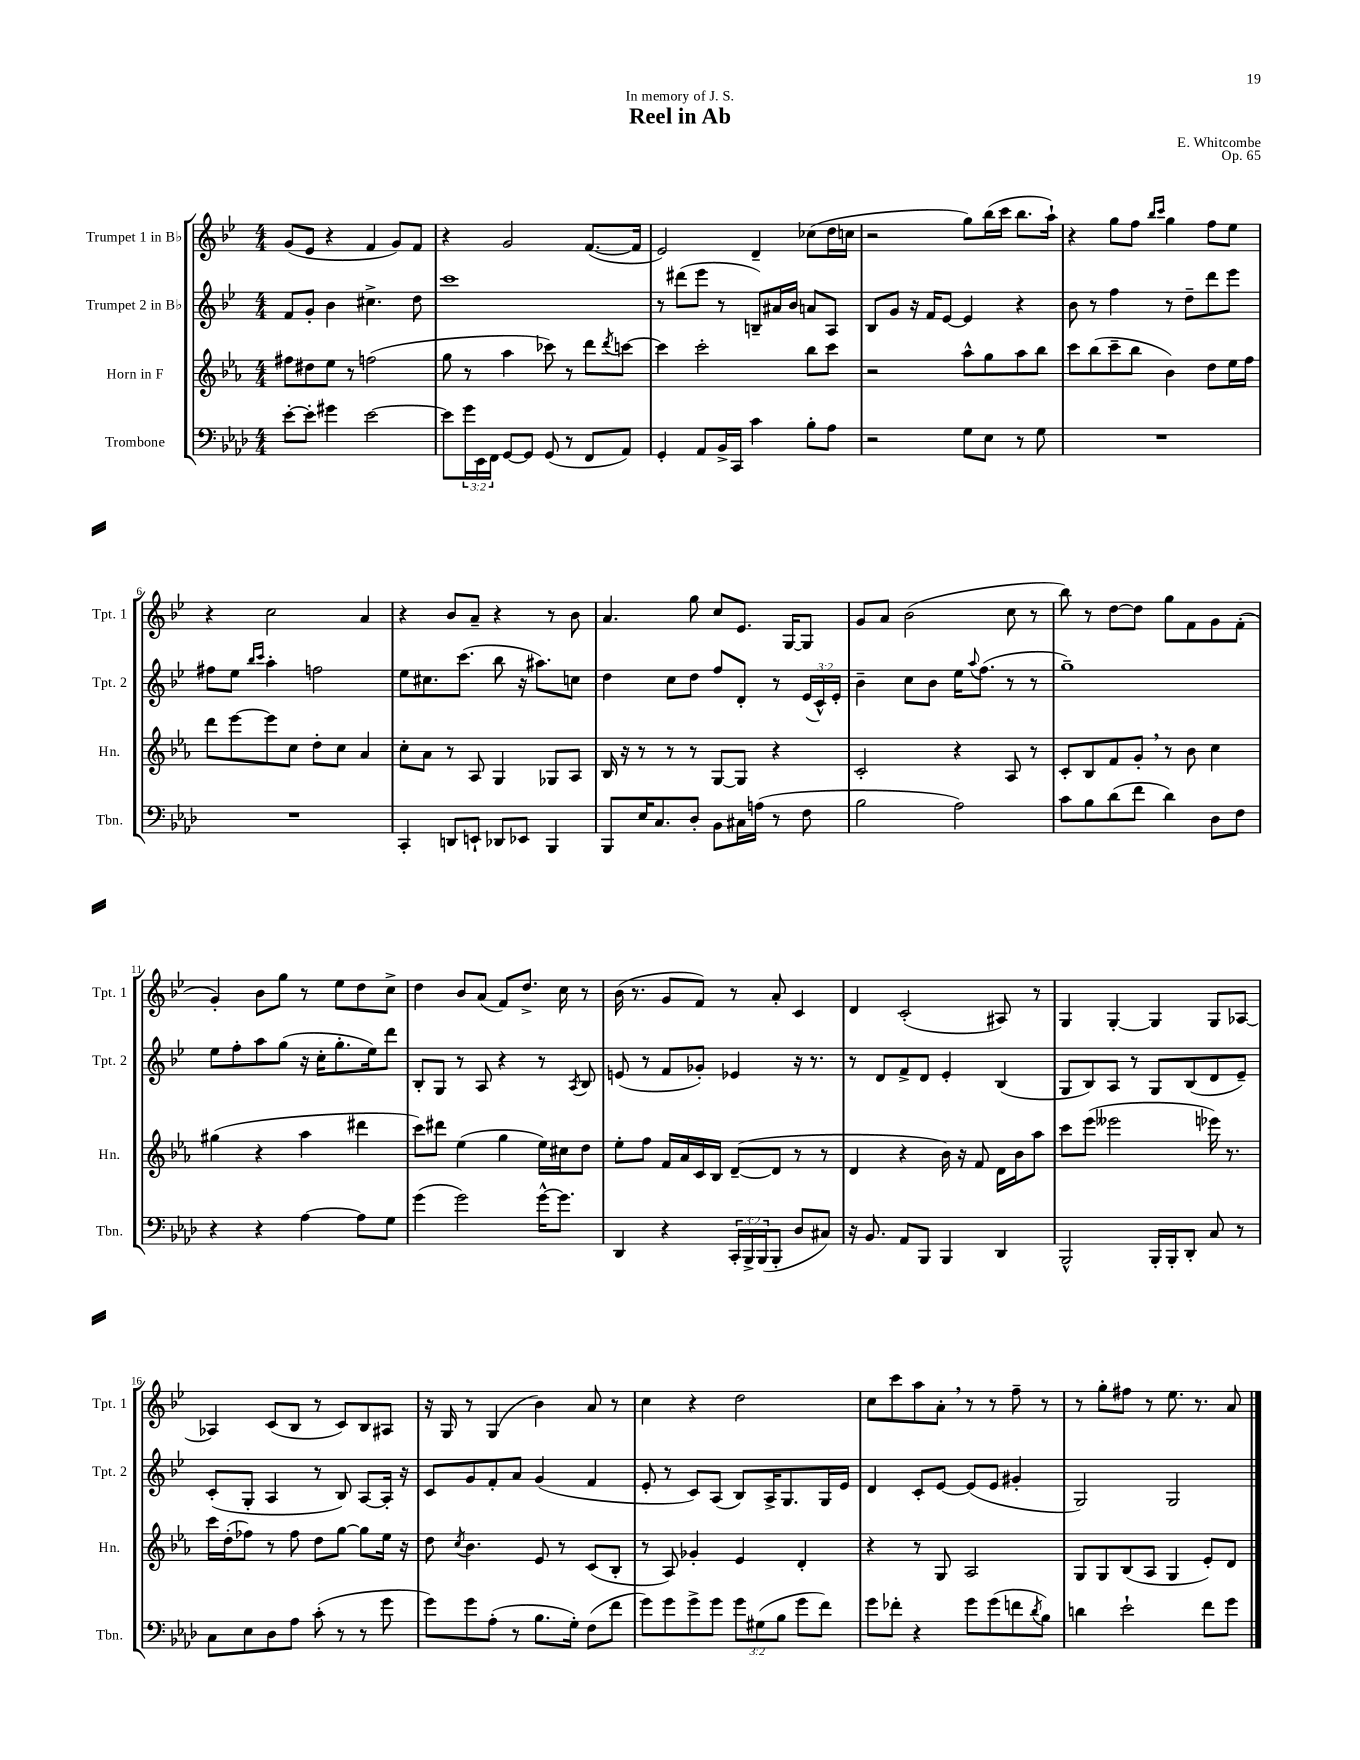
\header { title = "Reel in Ab" composer = "E. Whitcombe" dedication = "In memory of J. S." opus = "Op. 65" }
<<
\new StaffGroup <<
\new Staff = "s0" \with { instrumentName = "Trumpet 1 in Bb" shortInstrumentName = "Tpt. 1" } {
    \clef treble \key bes \major \numericTimeSignature \time 4/4
    g'8( ees'8 r4 f'4 g'8) f'8 |
    r4 g'2 f'8.~( f'16 |
    ees'2) d'4-- ces''8( d''16 c''16 |
    r2 g''8) bes''16( c'''16 bes''8. a''16-!) |
    r4 g''8 f''8 \grace { bes''16 c'''16 } g''4 f''8 ees''8 |
    r4 c''2 a'4 |
    r4 bes'8 a'8-- r4 r8 bes'8 |
    a'4. g''8 c''8 ees'8. g16~ g8 |
    g'8 a'8 bes'2( c''8 r8 |
    bes''8) r8 d''8~ d''8 g''8 f'8 g'8 f'8-.( |
    g'4-.) bes'8 g''8 r8 ees''8 d''8 c''8-> |
    d''4 bes'8 a'8( f'8) d''8.-> c''16 r8 |
    bes'16( r8. g'8 f'8) r8 a'8-. c'4 |
    d'4 c'2-.( ais8) r8 |
    g4 g4~-. g4 g8 aes8~ |
    aes4 c'8( bes8 r8 c'8) bes8 ais8 |
    r16 g16 r8 g4( bes'4) a'8 r8 |
    c''4 r4 d''2 |
    c''8 c'''8 a''8 a'8-. \breathe r8 r8 f''8-- r8 |
    r8 g''8-. fis''8 r8 ees''8. r8. a'8 \bar "|." |
}
\new Staff = "s1" \with { instrumentName = "Trumpet 2 in Bb" shortInstrumentName = "Tpt. 2" } {
    \clef treble \key bes \major \numericTimeSignature \time 4/4 \override Staff.TupletNumber.text = #tuplet-number::calc-fraction-text
    f'8 g'8-. bes'4 cis''4.-> d''8 |
    c'''1 |
    r8 dis'''8( ees'''8 r8 b8--) ais'16 bes'16 a'8 a8 |
    bes8 g'8 r16 f'16 ees'8~ ees'4 r4 |
    bes'8 r8 f''4 r8 d''8-- d'''8 ees'''8 |
    fis''8 ees''8 \grace { bes''16 c'''16 } a''4-. f''2 |
    ees''8 cis''8. c'''8.( bes''8 r16 ais''8.) c''8 |
    d''4 c''8 d''8 f''8 d'8-. r8 \tuplet 3/2 { ees'16( c'16-^) ees'16-. } |
    bes'4-- c''8 bes'8 ees''16 \appoggiatura { a''8 } f''8.( r8 r8 |
    g''1--) |
    ees''8 f''8-. a''8 g''8( r16 c''16-. g''8.-. ees''16) d'''8 |
    bes8-. g8 r8 a8 r4 r8 \acciaccatura { a8 } bes8 |
    e'8( r8 f'8 ges'8-.) ees'4 r16 r8. |
    r8 d'8 f'8-> d'8 ees'4-. bes4( |
    g8 bes8) a8 r8 g8 bes8( d'8 ees'8--) |
    c'8-.( g8-. a4 r8 bes8) a8~ a16-. r16 |
    c'8 g'8 f'8-. a'8 g'4( f'4 |
    ees'8-. r8 c'8) a8( bes8) a16-> g8. g16 ees'16 |
    d'4 c'8-. ees'8~ ees'8( ees'8 gis'4-. |
    g2) g2 \bar "|." |
}
\new Staff = "s2" \with { instrumentName = "Horn in F" shortInstrumentName = "Hn." } {
    \clef treble \key ees \major \numericTimeSignature \time 4/4
    fis''8 dis''8 ees''8 r8 f''2( |
    g''8 r8 aes''4 ces'''8) r8 d'''8 \acciaccatura { d'''8 } c'''8~ |
    c'''4 c'''2-. bes''8 c'''8 |
    r2 aes''8-^ g''8 aes''8 bes''8 |
    c'''8 bes''8( c'''8-- bes''8 bes'4) d''8 ees''16 f''16 |
    d'''8 ees'''8~ ees'''8 c''8 d''8-. c''8 aes'4 |
    c''8-. aes'8 r8 aes8 g4 ges8 aes8 |
    bes16 r16 r8 r8 r8 g8~ g8 r4 |
    c'2-. r4 aes8 r8 |
    c'8-. bes8 f'8 g'8-. \breathe r8 bes'8 c''4 |
    gis''4( r4 aes''4 dis'''4 |
    c'''8) dis'''8 ees''4( g''4 ees''16) cis''16 d''8 |
    ees''8-. f''8 f'16 aes'16 c'16 bes16 d'8~--( d'8 r8 r8 |
    d'4 r4 bes'16) r16 f'8 d'16 bes'16 aes''8 |
    c'''8 ees'''8( eeses'''2 ees'''16) r8. |
    c'''16 d''16-.( fes''8) r8 fes''8 d''8 g''8~ g''8 ees''16 r16 |
    d''8 \acciaccatura { c''8 } bes'4. ees'8 r8 c'8( bes8-. |
    r8 aes8) ges'4-. ees'4 d'4-. |
    r4 r8 g8 aes2 |
    g8 g8 bes8( aes8 g4 ees'8-.) d'8 \bar "|." |
}
\new Staff = "s3" \with { instrumentName = "Trombone" shortInstrumentName = "Tbn." } {
    \clef bass \key aes \major \numericTimeSignature \time 4/4 \override Staff.TupletNumber.text = #tuplet-number::calc-fraction-text
    ees'8~-. ees'8-. gis'4 ees'2~ |
    ees'8 \tuplet 3/2 { g'16 ees,16 f,16 } g,8~ g,8 g,8( r8 f,8 aes,8) |
    g,4-. aes,8 bes,16-> c,16 c'4 bes8-. aes8 |
    r2 g8 ees8 r8 g8 |
    R1 |
    R1 |
    c,4-. d,8 e,8-! des,8 ees,8 bes,,4 |
    bes,,8 ees16 c8. des8-. bes,8 cis16 a16( r8 f8 |
    bes2 aes2) |
    c'8 bes8 des'8( f'8 des'4) des8 f8 |
    r4 r4 aes4~ aes8 g8 |
    g'4( g'2) g'16~-^ g'8. |
    des,4 r4 \tuplet 3/2 { c,16-. bes,,16-> bes,,16( } bes,,8-. des8 cis8) |
    r16 bes,8. aes,8 bes,,8 bes,,4 des,4 |
    bes,,2-^ bes,,16-. bes,,16-. des,8-. c8 r8 |
    c8 ees8 des8 aes8 c'8-.( r8 r8 g'8 |
    g'8) g'8 aes8-.( r8 bes8. g16-.) f8( f'8 |
    g'8) g'8 g'8-> g'8 \tuplet 3/2 { g'8 gis8( bes8 } g'8 f'8) |
    g'8 fes'8-. r4 g'8 g'8( f'8 \acciaccatura { des'8 } bes8) |
    d'4 ees'2-! f'8 g'8 \bar "|." |
}
>>
>>
